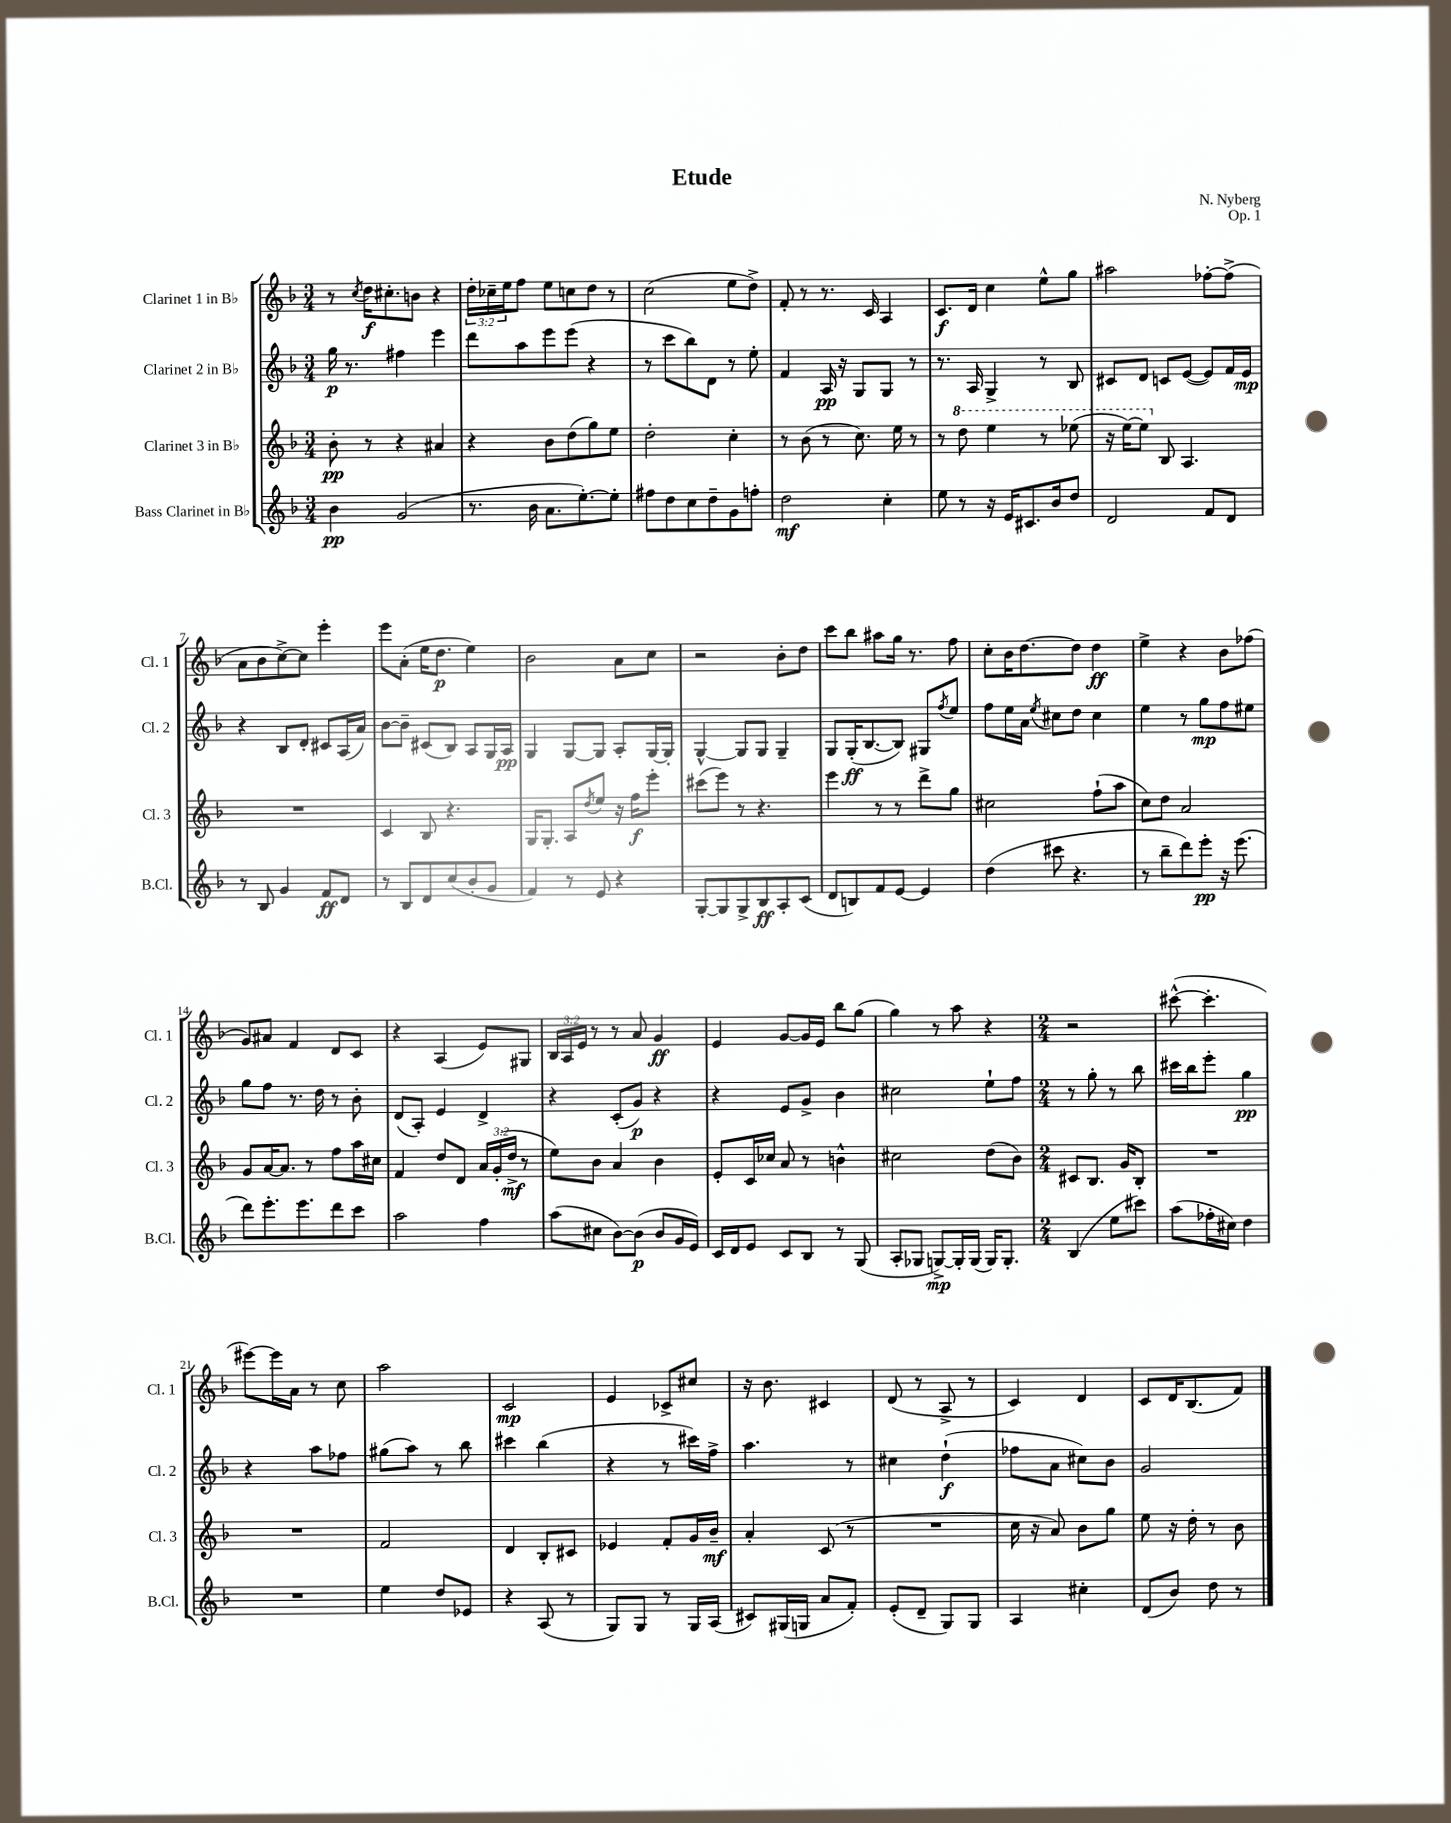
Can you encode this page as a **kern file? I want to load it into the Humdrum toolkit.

**kern	**dynam	**kern	**dynam	**kern	**dynam	**kern	**dynam
*part4	*part4	*part3	*part3	*part2	*part2	*part1	*part1
*staff4	*staff4	*staff3	*staff3	*staff2	*staff2	*staff1	*staff1
*I"Bass Clarinet in B♭	*	*I"Clarinet 3 in B♭	*	*I"Clarinet 2 in B♭	*	*I"Clarinet 1 in B♭	*
*I'B.Cl.	*	*I'Cl. 3	*	*I'Cl. 2	*	*I'Cl. 1	*
*clefG2	*	*clefG2	*	*clefG2	*	*clefG2	*
*k[b-]	*	*k[b-]	*	*k[b-]	*	*k[b-]	*
*M3/4	*	*M3/4	*	*M3/4	*	*M3/4	*
=1	=1	=1	=1	=1	=1	=1	=1
4b-\	pp	8b-'\	pp	16gg\	p	8r	.
.	.	.	.	8.r	.	.	.
.	.	.	.	.	.	8qcc/	.
.	.	8r	.	.	.	16dd\KL	f
.	.	.	.	.	.	8.cc#X'\	.
(2g/	.	4r	.	4ff#X\	.	.	.
.	.	.	.	.	.	8bn\J	.
.	.	4a#X/	.	4eee\	.	4r	.
=2	=2	=2	=2	=2	=2	=2	=2
8.r	.	4r	.	8ddd\L	.	24dd'\LL	.
.	.	.	.	.	.	24cc-X~\	.
.	.	.	.	.	.	24ee\J	.
.	.	.	.	8aa\	.	8ff\J	.
16b-\	.	.	.	.	.	.	.
8.a\L	.	8b-\L	.	8eee\	.	8ee\L	.
.	.	(8dd\	.	(8eee\J	.	8ccn\	.
[8.ee'\)	.	.	.	.	.	.	.
.	.	8gg\)	.	4r	.	8dd\J	.
8ee'\J]	.	8ee\J	.	.	.	8r	.
=3	=3	=3	=3	=3	=3	=3	=3
8ff#X\L	.	2dd'\	.	8r	.	(2cc\	.
8dd\	.	.	.	8ccc\L	.	.	.
8cc\	.	.	.	8bb-\)	.	.	.
8dd~\	.	.	.	8d\J	.	.	.
8g\	.	4cc'\	.	8r	.	8ee\L	.
8ffn'\J	.	.	.	8ee'\	.	8dd^\J)	.
=4	=4	=4	=4	=4	=4	=4	=4
2dd\	mf	8r	.	4f/	.	8f'/	.
.	.	(8b-\	.	.	.	8r	.
.	.	8r	.	16A/	pp	8.r	.
.	.	.	.	16r	.	.	.
.	.	8.cc\)	.	8G/L	.	.	.
.	.	.	.	.	.	16c/	.
4cc'\	.	.	.	8G/J	.	4A/	.
.	.	16ee\	.	.	.	.	.
.	.	8r	.	8r	.	.	.
=5	=5	=5	=5	=5	=5	=5	=5
8ee\	.	8r	.	8.r	.	8.c/L	f
*	*	*8va	*	*	*	*	*
8r	.	8ddd\	.	.	.	.	.
.	.	.	.	16A/	.	16d/Jk	.
16r	.	4eee\	.	4G^/	.	4cc\	.
16e/KL	.	.	.	.	.	.	.
8.c#X/	.	.	.	.	.	.	.
.	.	8r	.	8r	.	8ee^^\L	.
16b-/k	.	.	.	.	.	.	.
8dd/J	.	(8eee-X\	.	8B-/	.	8gg\J	.
=6	=6	=6	=6	=6	=6	=6	=6
2d/	.	16r	.	8c#X/L	.	2aa#X\	.
.	.	[16eee\KL)	.	.	.	.	.
.	.	8eee\J]	.	8d/J	.	.	.
*	*	*X8va	*	*	*	*	*
.	.	8B-/	.	8cn/L	.	.	.
.	.	4.A/	.	([8e/J	.	.	.
8f/L	.	.	.	8e/L])	.	[8ff-X'\L	.
8d/J	.	.	.	16f/L	.	(8ff-^\J]	.
.	.	.	.	16e/JJ	mp	.	.
!!LO:LB:g=z
=7	=7	=7	=7	=7	=7	=7	=7
8r	.	2.r	.	4r	.	8a\L	.
8B-/	.	.	.	.	.	8b-\	.
4g/	.	.	.	8B-/L	.	[8cc^\)	.
.	.	.	.	8d'/J	.	8cc\J]	.
8f/L	ff	.	.	8c#X/L	.	4eee'\	.
8d/J	.	.	.	(16A/L	.	.	.
.	.	.	.	16a/JJ)	.	.	.
=8	=8	=8	=8	=8	=8	=8	=8
8r	.	4c/	.	[8b-\L	.	8eee\L	.
8B-/L	.	.	.	8b-~\J]	.	(8a'\J	.
8d/	.	8B-/	.	(8c#X/L	.	16ee\KL	.
.	.	.	.	.	.	8.dd\J	p
(8cc/	.	4.r	.	8B-/J)	.	.	.
8b-'/	.	.	.	8A/L	.	4ee\)	.
8g/J	.	.	.	16G/L	.	.	.
.	.	.	.	16A/JJ	pp	.	.
=9	=9	=9	=9	=9	=9	=9	=9
4f/)	.	16G/KL	.	4G/	.	2b-\	.
.	.	8.G'/J	.	.	.	.	.
8r	.	8A/L	.	[8G/L	.	.	.
.	.	8qdd/	.	.	.	.	.
8e/	.	8ee/J	.	8G/J]	.	.	.
4r	.	16r	.	8A'/L	.	8a\L	.
.	.	16ff\KL	f	.	.	.	.
.	.	8eee'\J	.	[16G/L	.	8cc\J	.
.	.	.	.	16G'/JJ]	.	.	.
=10	=10	=10	=10	=10	=10	=10	=10
[8G'/L	.	(8ccc#X\L	.	[4G^^/	.	2r	.
8G/]	.	8eee\J)	.	.	.	.	.
8G^/	.	8r	.	8G/L]	.	.	.
8B-/	ff	4.r	.	8G/J	.	.	.
8A'/	.	.	.	4G~/	.	8b-'\L	.
(8c/J	.	.	.	.	.	8dd\J	.
=11	=11	=11	=11	=11	=11	=11	=11
8d/L	.	4eee\	.	8G/L	.	8ccc\L	.
8Bn/)	.	.	.	(16G'/K	ff	8bb-\J	.
.	.	.	.	[8.B-/	.	.	.
8f/	.	8r	.	.	.	8aa#X\L	.
[8e/J	.	8r	.	8B-/J])	.	16gg\Jk	.
.	.	.	.	.	.	8.r	.
4e/]	.	8ddd^\L	.	8G#X/L	.	.	.
.	.	.	.	8qff/	.	.	.
.	.	8gg\J	.	8ee/J	.	8ff\	.
=12	=12	=12	=12	=12	=12	=12	=12
(4dd\	.	2cc#X\	.	8ff\L	.	8cc'\L	.
.	.	.	.	16ee\L	.	16b-\K	.
.	.	.	.	16a\JJ	.	[8.dd\	.
.	.	.	.	8qee/	.	.	.
8ccc#X\	.	.	.	8cc#X\L	.	.	.
4.r	.	.	.	8dd\J	.	8dd\J]	.
.	.	(8ff`\L	.	4cc#\	.	4dd\	ff
.	.	8aa\J	.	.	.	.	.
=13	=13	=13	=13	=13	=13	=13	=13
8r	.	8cc\L)	.	4ee\	.	4ee^\	.
8bb-~\L	.	8dd\J	.	.	.	.	.
8ddd\)	.	2a/	.	8r	.	4r	.
8eee'\J	pp	.	.	8gg\L	mp	.	.
16r	.	.	.	8ff\	.	8b-\L	.
(8.eee\	.	.	.	.	.	.	.
.	.	.	.	8ee#X\J	.	(8ff-X\J	.
!!LO:LB:g=z
=14	=14	=14	=14	=14	=14	=14	=14
8ddd\L)	.	8g/L	.	8gg\L	.	8g/L)	.
8.eee'\	.	[16a/K	.	8ff\J	.	8a#X/J	.
.	.	8.a/J]	.	.	.	.	.
.	.	.	.	8.r	.	4f/	.
8.eee\	.	.	.	.	.	.	.
.	.	8r	.	.	.	.	.
.	.	.	.	16dd\	.	.	.
8ddd\	.	8ff\L	.	8r	.	8d/L	.
8ccc\J	.	16aa\L	.	8b-'\	.	8c/J	.
.	.	16cc#X\JJ	.	.	.	.	.
=15	=15	=15	=15	=15	=15	=15	=15
2aa\	.	4f/	.	(8d/L	.	4r	.
.	.	.	.	8A'/J)	.	.	.
.	.	8dd/L	.	4e/	.	(4A/	.
.	.	8d/J	.	.	.	.	.
4ff\	.	24a/LL	.	4d^/	.	8e/L)	.
.	.	(24g'/	.	.	.	.	.
.	.	24dd^/JJ	mf	.	.	.	.
.	.	8r	.	.	.	8G#X/J	.
=16	=16	=16	=16	=16	=16	=16	=16
(8aa\L	.	8ee\L)	.	4r	.	24B-/LL	.
.	.	.	.	.	.	24A/	.
.	.	.	.	.	.	24e/JJ	.
8cc#X\J	.	8b-\J	.	.	.	8r	.
[8b-\L)	.	4a/	.	(8c'/L	.	8r	.
(8b-\J]	p	.	.	8g/J)	p	8a/	.
8b-/L	.	4b-\	.	4r	.	4g/	ff
16g/L	.	.	.	.	.	.	.
16e/JJ)	.	.	.	.	.	.	.
=17	=17	=17	=17	=17	=17	=17	=17
16c/LL	.	8e'/L	.	4r	.	4e/	.
16d/J	.	.	.	.	.	.	.
8e/J	.	16c/L	.	.	.	.	.
.	.	16cc-X/JJ	.	.	.	.	.
8c/L	.	8a/	.	8e/L	.	[8g/L	.
8B-/J	.	8r	.	8g^/J	.	16g/L]	.
.	.	.	.	.	.	16e/JJ	.
8r	.	4bn^^\	.	4b-\	.	8bb-\L	.
(8G/	.	.	.	.	.	(8gg\J	.
=18	=18	=18	=18	=18	=18	=18	=18
8A'/L	.	2cc#X\	.	2cc#X\	.	4gg\)	.
8G-X/J	.	.	.	.	.	.	.
[8Gn^/L)	mp	.	.	.	.	8r	.
16G'/L]	.	.	.	.	.	8aa\	.
(16G/JJ	.	.	.	.	.	.	.
16G/KL)	.	(8dd\L	.	8ee`\L	.	4r	.
8.G'/J	.	.	.	.	.	.	.
.	.	8b-\J)	.	8ff\J	.	.	.
=19	=19	=19	=19	=19	=19	=19	=19
*M2/4	*	*M2/4	*	*M2/4	*	*M2/4	*
(4B-/	.	8c#X/L	.	8r	.	2r	.
.	.	8.B-/J	.	8gg'\	.	.	.
8ee\L	.	.	.	8r	.	.	.
.	.	16g/KL	.	.	.	.	.
8ccc#X\J)	.	8B-'/J	.	8bb-\	.	.	.
=20	=20	=20	=20	=20	=20	=20	=20
(8aa\L	.	2r	.	16ccc#X\LL	.	([8ccc#X^^\	.
.	.	.	.	16bb-\J	.	.	.
16ff-X'\L	.	.	.	8eee'\J	.	4.ccc#'\]	.
16cc#X\JJ)	.	.	.	.	.	.	.
4dd\	.	.	.	4gg\	pp	.	.
!!LO:LB:g=z
=21	=21	=21	=21	=21	=21	=21	=21
2r	.	2r	.	4r	.	[8eee#X\L)	.
.	.	.	.	.	.	16eee#\L]	.
.	.	.	.	.	.	16a\JJ	.
.	.	.	.	8aa\L	.	8r	.
.	.	.	.	8ff-X\J	.	8cc\	.
=22	=22	=22	=22	=22	=22	=22	=22
4ee\	.	2f/	.	(8gg#X\L	.	2aa\	.
.	.	.	.	8aa\J)	.	.	.
8dd/L	.	.	.	8r	.	.	.
8e-X/J	.	.	.	8bb-\	.	.	.
=23	=23	=23	=23	=23	=23	=23	=23
4r	.	4d/	.	4ccc#X\	.	2c/	mp
(8A/	.	8B-'/L	.	(4bb-\	.	.	.
8r	.	8c#X/J	.	.	.	.	.
=24	=24	=24	=24	=24	=24	=24	=24
8G/L)	.	4e-X/	.	4r	.	4e/	.
8G/J	.	.	.	.	.	.	.
8r	.	8f'/L	.	8r	.	8c-X^/L	.
16G/LL	.	16g/L	.	16ccc#X\LL)	.	8cc#X/J	.
(16A/JJ	.	16b-~/JJ	mf	16ff^\JJ	.	.	.
=25	=25	=25	=25	=25	=25	=25	=25
8c#X/L)	.	4a'/	.	4.aa\	.	16r	.
.	.	.	.	.	.	8.b-\	.
(16G#X/L	.	.	.	.	.	.	.
16Gn/JJ	.	.	.	.	.	.	.
8a/L	.	(8c/	.	.	.	4c#X/	.
8f'/J)	.	8r	.	8r	.	.	.
=26	=26	=26	=26	=26	=26	=26	=26
(8e'/L	.	2r	.	4cc#X\	.	(8d/	.
8d~/J	.	.	.	.	.	8r	.
8G/L)	.	.	.	(4dd`\	f	8A^/	.
8G/J	.	.	.	.	.	8r	.
=27	=27	=27	=27	=27	=27	=27	=27
4A/	.	16cc\	.	8ff-X\L	.	4c/)	.
.	.	16r	.	.	.	.	.
.	.	8a/)	.	8a\J	.	.	.
4cc#X'\	.	8b-\L	.	8cc#X\L)	.	4d/	.
.	.	8gg\J	.	8b-\J	.	.	.
=28	=28	=28	=28	=28	=28	=28	=28
(8d/L	.	8ee\	.	2g/	.	8c/L	.
8b-/J)	.	16r	.	.	.	16d/K	.
.	.	16dd'\	.	.	.	(8.B-/	.
8dd\	.	8r	.	.	.	.	.
8r	.	8b-\	.	.	.	8f/J)	.
==	==	==	==	==	==	==	==
*-	*-	*-	*-	*-	*-	*-	*-
